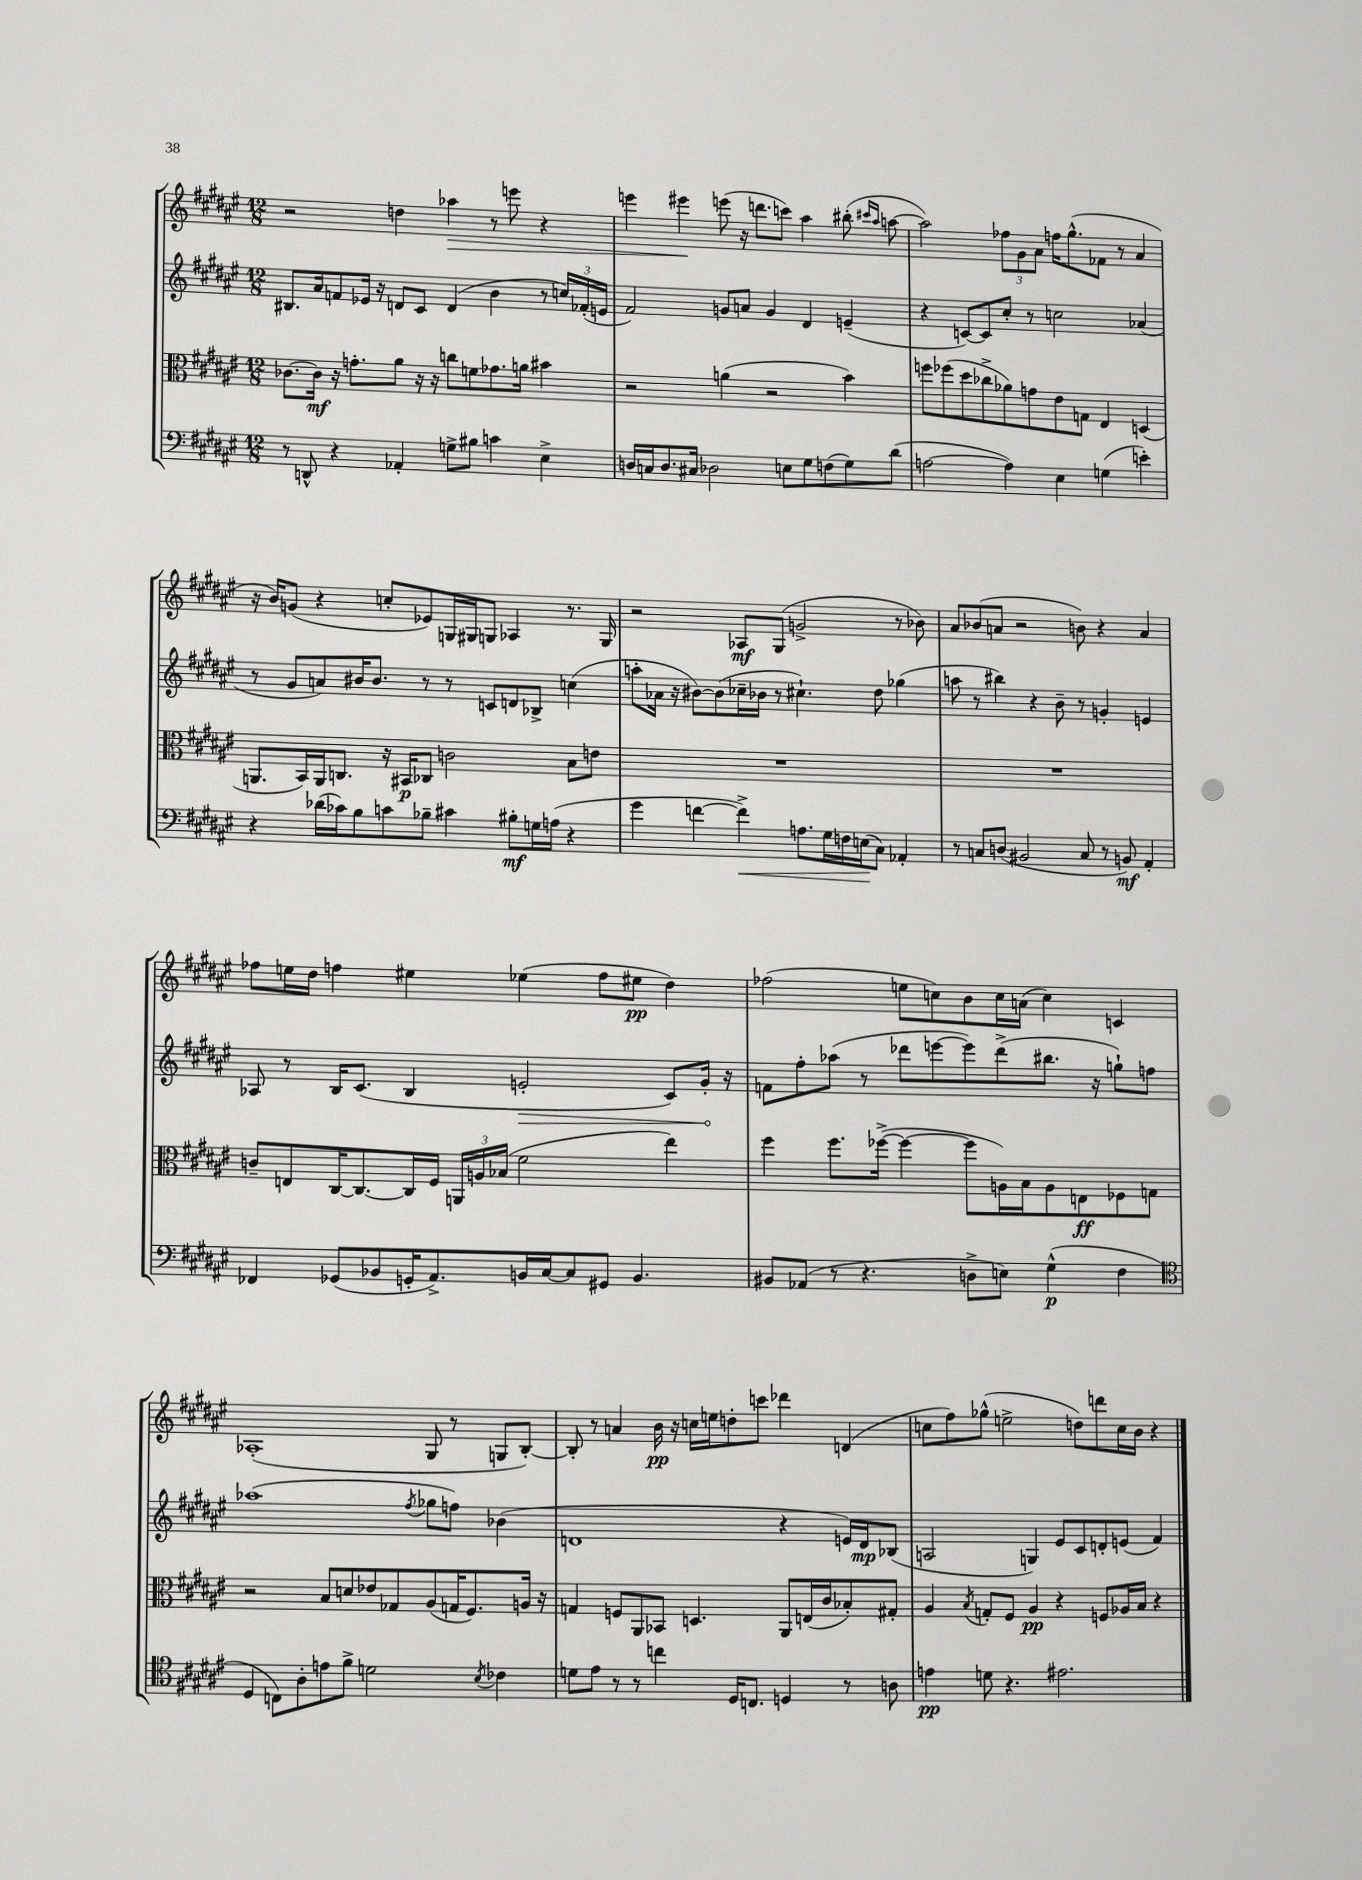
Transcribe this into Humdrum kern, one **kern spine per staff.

**kern	**kern	**kern	**kern
*staff4	*staff3	*staff2	*staff1
*clefF4	*clefC3	*clefG2	*clefG2
*k[f#c#g#d#a#e#]	*k[f#c#g#d#a#e#]	*k[f#c#g#d#a#e#]	*k[f#c#g#d#a#e#]
*M12/8	*M12/8	*M12/8	*M12/8
8r	[8.c-	8.B#	2r
8DD^^	.	.	.
.	16c-]	16a#	.
4r	16r	8f	.
.	8.g'	.	.
.	.	16e-	.
.	.	16r	.
4AA-'	8a#	8d	4dd
.	16r	8c#	.
.	16r	.	.
8G^	8cc	(4d	4aa-
8B#	8f	.	.
4c	8.g-	4b	8r
.	.	.	8eee
.	16a	.	.
4E#^	4b#	8r	4r
.	.	24cc)	.
.	.	(24f-'	.
.	.	24e	.
=	=	=	=
16D	2r	2f#)	4eee
16C	.	.	.
8.D	.	.	.
.	.	.	4eee#
16C#	.	.	.
2D-	.	.	.
.	(4a	8g	(8eee
.	.	8a	16r
.	.	.	8.ddd
.	2r	4g	.
8E	.	.	8ccc)
8G#	.	4d#	4aa#
(8F	.	.	.
8G#)	4b)	(4e~	(8bb#'
.	.	.	16qqccc#
.	.	.	16qqaa#
(8d#	.	.	[8aa
=	=	=	=
[2A	8ff	4r	2aa])
.	(8ff-	.	.
.	8dd#	[8c)	.
.	8cc-^	8c]	.
4A])	8a-)	8cc#'	12ff-
.	.	.	12g#
.	8g	8r	.
.	.	.	12a#
4E#	8e#	2cc	16ff
.	.	.	(8.gg#^^
.	8G	.	.
(4G	4E#	.	8f-
.	.	.	8r
4e')	(4D	(4a-	4a#
=	=	=	=
4r	8.AA	8r	16r
.	.	.	16b)
.	.	8g#	(8g
.	16BB)	.	.
(16d-	16AA	8a)	4r
16c-)	8.C	.	.
8B	.	16b#	.
.	.	8.b#	.
8c	16r	.	8cc'
.	16BB#	.	.
8B-~	8C-	8r	8e-)
4c#	2c	8r	16G
.	.	.	16G#
.	.	8c	8G
8B#'	.	8d	4A-
16G	.	8B-^	.
(16A	.	.	.
4r	8B	(4cc	8.r
.	8e	.	.
.	.	.	16G
=	=	=	=
4g#	1.r	8aa'	2r
.	.	16a-	.
.	.	16r	.
[4f	.	[8b#)	.
.	.	(8b#]	.
4f^])	.	16cc-~	8A-
.	.	16b-	.
.	.	8r	(8G#
8.A	.	4.cc#`)	2g^
16G#	.	.	.
16F	.	.	.
(16E	.	.	.
8C#)	.	8dd#	.
4AA-'	.	(4gg-	8r
.	.	.	8b-)
=	=	=	=
8r	1.r	8aa	8a#
8C	.	8r	(8b-
(8D	.	4bb#)	8a
2BB#	.	.	2r
.	.	4r	.
.	.	8b~	.
8C	.	8r	8b)
8r	.	4g'	4r
8BB)	.	.	.
4AA#'	.	4e	4a
=	=	=	=
4FF-	8c~	8A-	8ff-
.	8E	8r	16ee
.	.	.	16dd#
(8GG-	[16C#	16B	4ff
.	8.C#_	(8.c#	.
8BB-	.	.	.
16GG'	16C#]	4B	4ee#
8.AA#^)	16F#	.	.
.	24AA	.	.
.	24A	.	.
.	(24B-	.	.
16BB	2f#	2e'	(4ee-
[16C#	.	.	.
8C#]	.	.	.
8GG#	.	.	8ff
4.BB	.	.	8ee#
.	4ee#)	8c#)	4dd#)
.	.	16g#'	.
.	.	16r	.
=	=	=	=
8BB#	4ff#	8f	(2ff-
(8AA-	.	8ff#'	.
8r	8.ff#	(8aa-	.
4.r	.	8r	.
.	([16ff-^	.	.
.	4ff-_	8ddd-	8ee
.	.	[8eee	8cc)
8D^	8ff-]	8eee])	8b
8E)	16A)	(8ddd-^	16cc
.	16B	.	(16a
(4G#^^	8A	8.bb#	4cc)
.	8E	.	.
.	.	16r	.
4F#	8F-	8gg`)	4c
.	8G	8ff	.
=	=	=	=
*clefC4	*	*	*
4D#	2r	(1aa-	(1A-'
8C)	.	.	.
8A#'	.	.	.
8e	8B	.	.
8f#^	8d	.	.
2d	8e-	.	.
.	8G-	.	.
.	.	8qff#	.
.	(8A#	8gg-	8G#
.	16G	8ff)	8r
.	8.F#)	.	.
8qB	.	.	.
4c-	.	(4b-	8G
.	16A	.	[8B')
.	16r	.	.
=	=	=	=
8d	4G	1d	8B']
8e#	.	.	8r
8r	8F	.	4a
8r	8AA#	.	.
4cc	8BB-	.	16b
.	.	.	16r
.	4.D	.	16cc
.	.	.	16ee
16D#	.	.	8dd'
8.C	.	.	.
.	.	.	8ccc
4D	8AA#	4r	4ddd-
.	(16E	.	.
.	16c#	.	.
8r	8B-')	16e)	(4d
.	.	16d	.
8A	8G#'	(8B-	.
=	=	=	=
4e	4A#	2A	8cc
.	.	.	8ff#)
.	8qB	.	.
8d	8G'	.	(8gg-^^
4.r	8F#	.	2ee^
.	4A#	4G)	.
2.e#	4r	8e#	.
.	.	8c#	8dd)
.	8F	8d'	8ddd
.	16A-	(8e	16cc
.	16B	.	16b
.	4r	4f#)	4r
==	==	==	==
*-	*-	*-	*-
